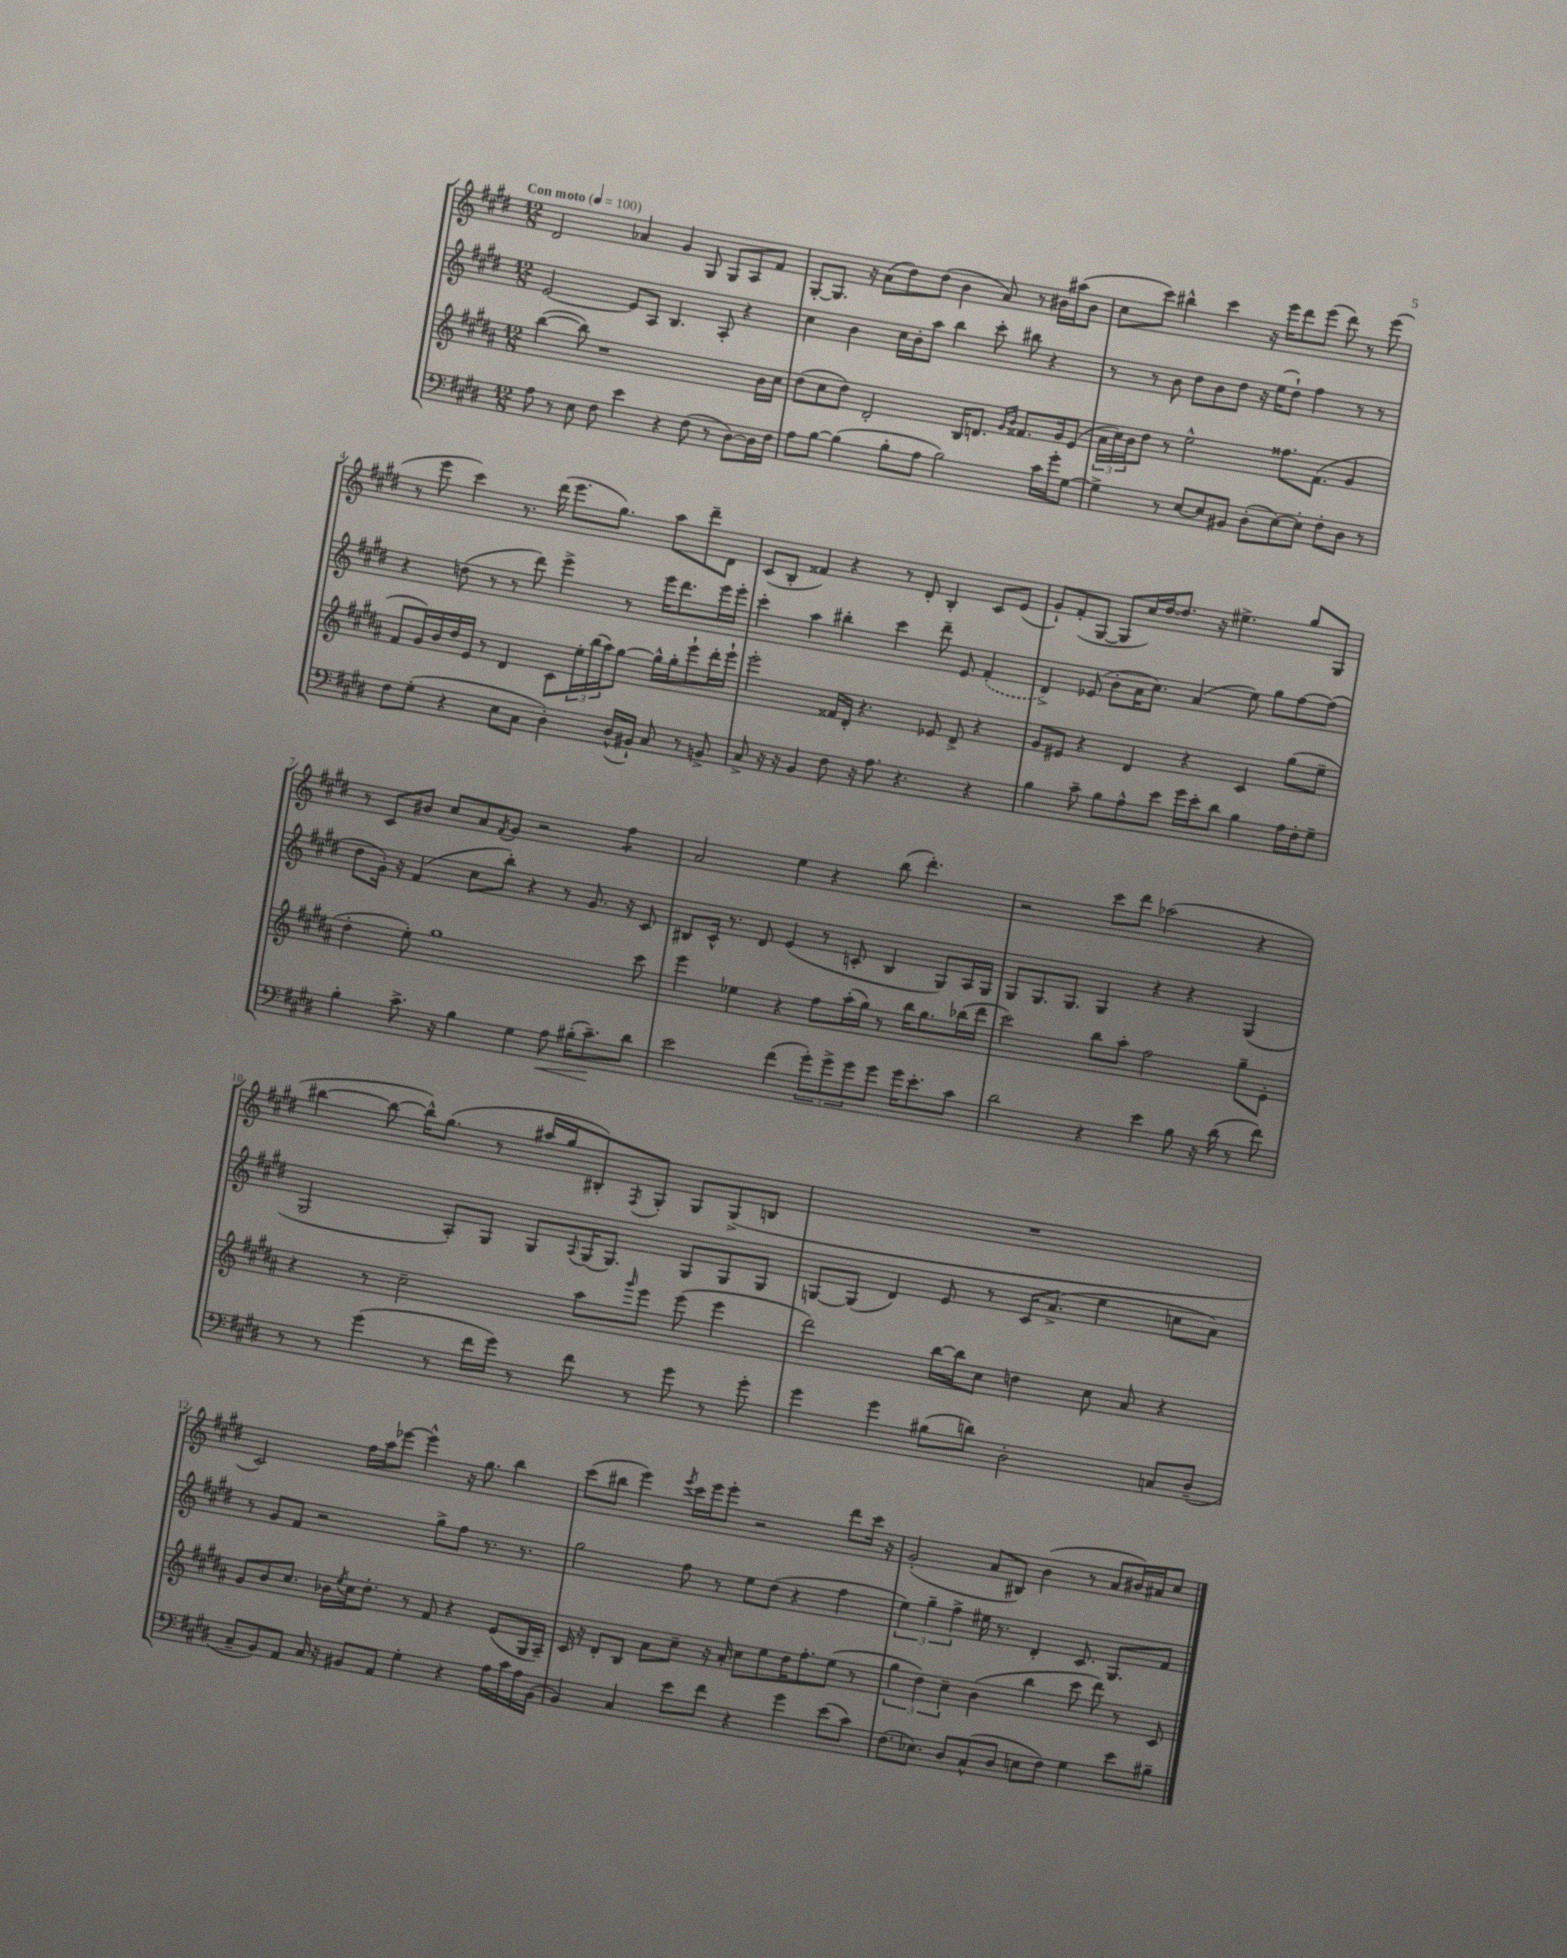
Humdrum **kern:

**kern	**dynam	**kern	**kern	**kern
*part4	*part4	*part3	*part2	*part1
*staff4	*staff4	*staff3	*staff2	*staff1
*clefF4	*	*clefG2	*clefG2	*clefG2
*k[f#c#g#d#]	*	*k[f#c#g#d#a#]	*k[f#c#g#d#]	*k[f#c#g#d#]
*M12/8	*	*M12/8	*M12/8	*M12/8
*MM100	*	*MM100	*MM100	*MM100
=1	=1	=1	=1	=1
!	!	!	!	!LO:TX:a:B:t=Con moto
8A\	.	([4bb\	[2e/	2d#/
8r	.	.	.	.
8E\	.	8bb\])	.	.
8F#\	.	1r	.	.
4e\	.	.	8e/L]	4a-X/
.	.	.	8A/J	.
4r	.	.	4.B/	4g#/
(8F#\	.	.	.	8G#/
8r	.	.	8A'/	8G#/L
[8D#\L)	.	.	4r	8A/
16D#\L]	.	16b\LL	.	8f#/J
16F#\JJ	.	16cc#\JJ	.	.
=2	=2	=2	=2	=2
8A\L	.	(8dd#\L	4cc#\	[8G#'/L
[8B\J	.	8cc#\	.	8.G#/J]
(4B\]	.	8dd#\J)	4b\	.
.	.	.	.	16r
.	.	2d#'/	.	(8a\L
8B'\L	.	.	16cc#\LL	8dd#\)
.	.	.	16b'\J	.
8A\J	.	.	8aa\J	(8dd#\J
2B\)	.	.	4bb\	4b\
.	.	16B/KL	.	.
.	.	8.dn/J	.	.
.	.	.	8ccc#'\	8a/)
.	.	16qqg#/LL	.	.
.	.	16qqb/JJ	.	.
.	.	8.f##X/L	8bb#X\	8r
16c#\LL	.	.	4r	16b#X\LL
16g#'\J	.	16g#/k	.	(16aa#X\J
[8G#\J	.	(8e/J	.	8b#\J
=3	=3	=3	=3	=3
4G#^\]	.	24a#\LL	8r	8cc#\L
.	.	24cc#\)	.	.
.	.	24b\J	.	.
.	.	8dd#\J	8r	8ccc#\J)
8r	.	8r	8b\	4bb#X^^\
[8E/L	.	2ee^^\	8dd#\L	.
8E/]	.	.	8b\	4ccc#\
8BB#X/J	.	.	8dd#\J	.
(8D#'\L	.	.	16r	16r
.	.	.	(16ee\KL	16eee\KL
[8E\)	.	8.ff##X\L	8dd#`\J)	8ddd#\
8E'\J]	.	.	4ff#\	(8eee\J
.	.	(8.f#\J	.	.
8F#'\L	.	.	.	8ddd#\)
8D#\J	.	4g#/	8r	8r
8r	.	.	8r	(8eee\
!!LO:LB:g=z
=4	=4	=4	=4	=4
8F#\L	.	8f#/L	4r	8r
(8G#'\J	.	16g#/L)	.	8eee\
.	.	16b/	.	.
4r	.	16dd#/	(8ddn\	4ccc#\)
.	.	16e/JJ	.	.
.	.	8r	8r	.
8E\L	.	4d#/	8r	8.r
8C#\J	.	.	8ddd#\)	.
.	.	.	.	(16ddd#\
4D#'\)	.	8c#\L	4eee^\	8.eee\L
.	.	24ee'\L	.	.
.	.	(24bb\	.	.
.	.	.	.	8.gg#\J)
.	.	24aa#\J)	.	.
(16D#^^/LL	.	[8gg#\J	8r	.
16BB#X`/JJ)	.	.	.	.
8C#/	.	16gg#^^\LL]	16eee\KL	8aa\L
.	.	16gg#'\J	8.ddd#\	.
8r	.	8eee`\	.	8ddd#~\
8BBn^/	.	16ddd#'\L	16eee\L	8d#\J
.	.	16eee`\JJ	16eee'\JJ	.
=5	=5	=5	=5	=5
8C#^/	.	2eee'\	4ccc#'\	(8c#/L
16r	.	.	.	8B'/J
16r	.	.	.	.
4BB/	.	.	4aa\	4f##X/)
8F#\	.	16f##X/LL	4bb#X'\	4r
.	.	16d#'/JJ	.	.
16r	.	4.r	.	.
8.A\	.	.	.	.
.	.	.	4ccc#\	8r
4.r	.	.	.	8d#'/
.	.	8e-X/	8ddd#~\	4B'/
.	.	8d#^/	8e/	.
4r	.	4r	(4f#'/	8c#/L
.	.	.	.	(8e/J
=6	=6	=6	=6	=6
4B\	.	8g#/L	4d#^/)	8g#`/L)
.	.	8e#X/J	.	(8f#'/
8c#~\	.	4r	(8e-X/	[8G#/J
8B\L	.	.	8b'\L	8G#/L]
8A^^\	.	4d#/	16a\K	16cc#/L)
.	.	.	8.cc#\J)	[16dd#/J
8e\J	.	.	.	8.dd#/J]
16g#\LL	.	4r	(4a/	.
16e'\J	.	.	.	16r
8d#\J	.	.	.	4.ee#X^\
4B\	.	4c#/	8ee\)	.
.	.	.	8gg#\L	.
16A\LL	.	(8gg#\L	[8ff#\	8gg#/L
16F#'\J	.	.	.	.
8G#~\J	.	8ee~\J	(8ff#\J]	8G#/J
!!LO:LB:g=z
=7	=7	=7	=7	=7
4B'\	.	4dd#'\	8dd#\L	8r
.	.	.	16g#'\Jk)	8c#/L
.	.	.	16r	.
8.c#^\	.	8ee'\)	(4f#/	8b#X/J
.	.	1gg#	.	8cc#/L
16r	.	.	.	.
4B\	.	.	8cc#\L	8a/
.	.	.	.	8qf#/
.	.	.	8bb'\J)	8g#/J
4G#\	.	.	4r	2r
!	!LO:HP:b	!	!	!
8A\	<	.	8r	.
(16B#X'\KL	.	.	8.g#/	.
8.c#~\)	.	.	.	.
*	*	*	*	*tremolo
.	.	.	.	8ff#\L
.	.	.	16r	.
8d#\J	[	8ccc#\	8c#/	8ff#\J
*	*	*	*	*Xtremolo
=8	=8	=8	=8	=8
2e\	.	4eee\	8B#X/L	2a/
.	.	.	16c#^^/Jk	.
.	.	.	8.r	.
.	.	4ee-X\	.	.
.	.	.	8d#/	.
(4f#\	.	4r	(4e/	4ee\
12g#'\L)	.	8ff#\L	8r	4r
12g#^\	.	.	.	.
.	.	(16aa#'\L	8cn'/	.
12g#\	.	.	.	.
.	.	16gg#\JJ)	.	.
8g#\J	.	8r	4B#/	(8bb\
16g#\KL	.	16bb\KL	.	4.ddd#'\)
8.e'\	.	8.gg#\	.	.
.	.	.	8G#/L)	.
8c#\J	.	(16bb-X\L	16A/L	.
.	.	16ddd#\JJ	16G#/JJ	.
=9	=9	=9	=9	=9
2d#\	.	2ccc#\)	8G#/L	2r
.	.	.	8.G#/	.
.	.	.	8.G#/J	.
4r	.	8bb\L	4G#/	8ccc#\L
.	.	8aa#'\J	.	8ddd#\J
4e\	.	2ff#\	4r	(2aa-X\
8B\	.	.	4r	.
16r	.	.	.	.
(16d#\	.	.	.	.
8r	.	8gg#~\L	(4G#/	4r
8f#\)	.	8e'\J	.	.
!!LO:LB:g=z
=10	=10	=10	=10	=10
8r	.	4r	2G#/	[4bb#X\
8r	.	.	.	.
(4g#\	.	8r	.	8bb#\_
.	.	2cc#~\	.	16bb#^^\KL])
.	.	.	.	(8.gg#\J
8r	.	.	8A'/L)	.
16f#\LL	.	.	8G#/J	8r
16g#\JJ)	.	.	.	.
8r	.	.	8G#/L	16aa#X/LL
.	.	.	.	16gg#/J
.	.	.	8qqA/	.
8f#\	.	8aa#\L	(16G#/K	8B#X'/)
.	.	.	8.G#/J)	.
.	.	16qqggg#/	.	8qF#/
8r	.	8eee\J	.	8G#'/J
8g#\	.	(8eee\	8G#/L	8G#/L
8r	.	4eee\	8G#/	(8G#^/
8g#'\	.	.	8G#/J	8Bn/J
=11	=11	=11	=11	=11
4g#\	.	2ddd#\)	[8Gn/L	1.r
.	.	.	(8G/J]	.
4g#\	.	.	4d#/)	.
(8B#X\L	.	[16bb\LL	8e/	.
.	.	16bb\J]	.	.
8dn\J)	.	8cc#\J	8r	.
2D#'\	.	4ddn\	16c#/KL	.
.	.	.	(8.a^/J	.
.	.	8cc#\	4ee\	.
.	.	8a#/	.	.
8Cn/L	.	4r	8ccn\L	.
(8D#~/J	.	.	8a\J)	.
!!LO:LB:g=z
=12	=12	=12	=12	=12
8C#~/L	.	8g#/L	8r	2c#/)
8BB/)	.	8b/	8g#/L	.
8AA/J	.	8.cc#/J	8f#/J	.
16C#/	.	.	2r	.
16r	.	16b-X\LL	.	.
.	.	8qee/	.	.
8BB#X/L	.	16cc#\J	.	16ff#\LL
.	.	8.dd#'\J	.	16aa\J
8AA/J	.	.	.	[8eee-X\J
4G#'\	.	8r	.	4eee-^^\]
.	.	8f#/	8gg#^\L	.
4r	.	4r	8ff#\J	16r
.	.	.	.	8.gg#\
.	.	.	8.r	.
16A\LL	.	(8e/L	.	4bb\
16c#\	.	.	8.r	.
16A\	.	16G#/L	.	.
(16BB#\JJ	.	16A#~/JJ)	.	.
=13	=13	=13	=13	=13
4BB/)	.	16c#/	2gg#\	(8ccc#\L
.	.	16r	.	.
.	.	8d#'/L	.	8bb#X\J
4C#/	.	8B/J	.	4eee\)
.	.	8a#\L	.	.
.	.	.	.	8qeee/
8e\L	.	8cc#~\J	8ff#\	16ccc#\LL
.	.	.	.	16eee\J
8f#\J	.	16r	8r	8eee'\J
.	.	16a#'/	.	.
4r	.	8cc#\L	8ee\L	2r
.	.	8ee\	(8dd#\J	.
4g#\	.	16dd#\K	4r	.
.	.	8.ff#'\	.	.
(8e\L	.	(8ee\J	4ff#\	8ddd#\L
8c#\J)	.	8r	.	16ccc#\Jk
.	.	.	.	16r
=14	=14	=14	=14	=14
(8.F#\L	.	6gg#\	6ee\)	(2g#'/
.	.	6dd#\)	6gg#~\	.
8.E-X\J)	.	.	.	.
.	.	6cc#~\	6ff#^\	.
8D#/L	.	.	.	.
(8C#^^/	.	(4b\	16ee#X\	8a/L
.	.	.	8.r	.
8D#/J	.	.	.	8B#X/J)
8En\L	.	4bb\	4d#'/	(4b\
8F#\J)	.	.	.	.
4G#\	.	8ccc#\	8.c#/	8r
.	.	8ddd#\)	.	8a/L
.	.	.	8.G#/L	.
8e\L	.	8r	.	16b#X/L)
.	.	.	.	16a#X/J
8B#X~\J	.	8c#/	8f#/J	8cc#/J
==	==	==	==	==
*-	*-	*-	*-	*-
